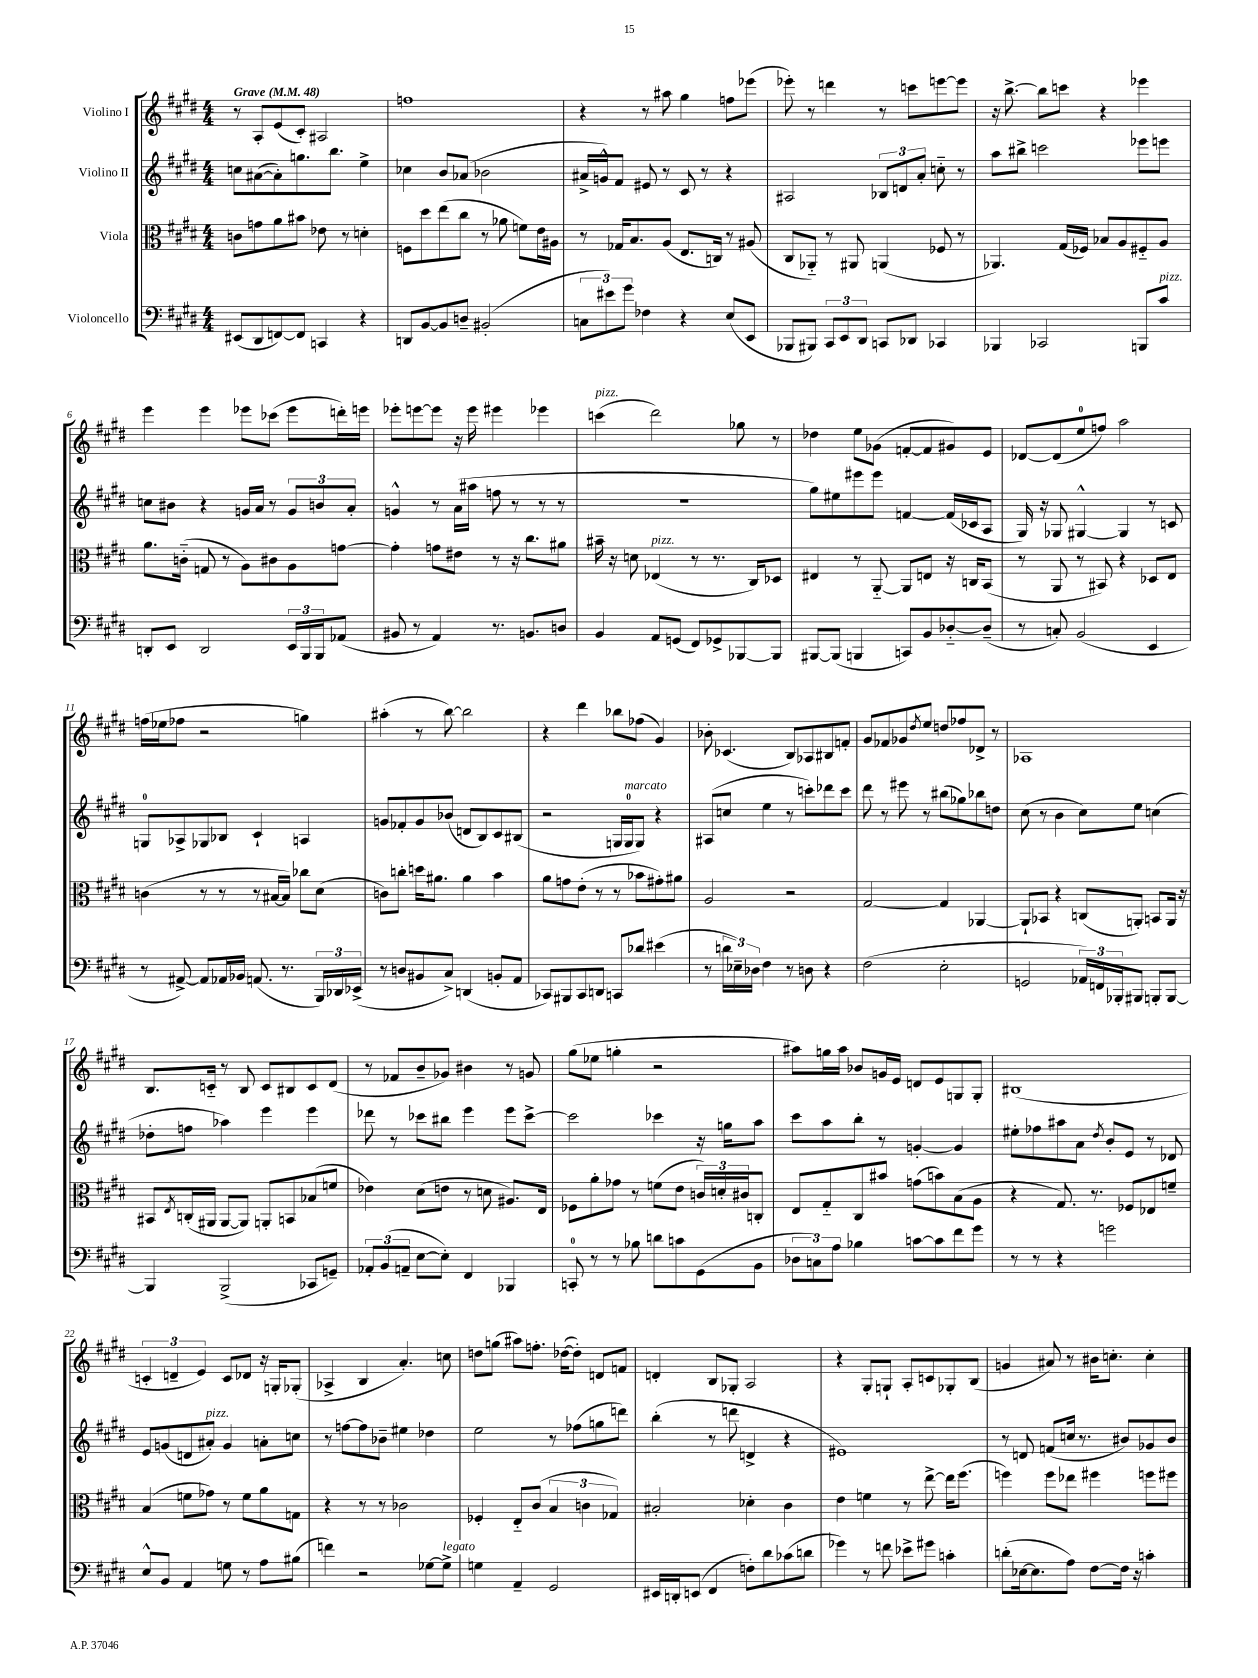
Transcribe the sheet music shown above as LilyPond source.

<<
\new StaffGroup <<
\new Staff = "s0" \with { instrumentName = "Violino I" } {
    \clef treble \key e \major \numericTimeSignature \time 4/4 \tempo "Grave" 4 = 48
    r8 a8-. e'8( cis'8-.) ais2 |
    f''1 |
    r4 r8 ais''8 gis''4 f''8 ees'''8( |
    ees'''8-.) r8 d'''4 r8 c'''8 e'''8~ e'''8 |
    r16 b''8.~-> b''8 c'''8 r4 ees'''4 |
    e'''4 e'''4 ees'''8 ces'''8( ees'''8 d'''16-.) e'''16 |
    ees'''8-. e'''8~ e'''8 r16 e'''16 eis'''4 ees'''4 |
    c'''4^\markup { \italic "pizz." }( dis'''2) ges''8 r8 |
    des''4 e''8 ges'8( f'8~-. f'8 gis'8) e'8 |
    des'8~ des'8( e''8-0 f''8) a''2 |
    f''16( ees''16 fes''8 r2 g''4) |
    ais''4-.( r8 b''8~) b''2 |
    r4 dis'''4 bes''8 fes''8( gis'4) |
    bes'8-. ces'4.( b8) aes8 bis8 f'8-. |
    gis'8 fes'8 ges'8 \acciaccatura { dis''8 } e''8 d''8 fes''8 des'8-> r8 |
    aes1 |
    b8. c'16-_ r8 b8 c'8 bis8 c'8 dis'8( |
    r8 fes'8 b'8-- ges'8) bis'4 r8 g'8 |
    gis''8( ees''8 g''4-. r2 |
    ais''8) g''16 ais''16 bes'8 g'16 e'16 d'8 e'8 g8 g8-. |
    bis1( |
    \tuplet 3/2 { c'4-. d'4-- e'4) } c'8 des'8 r16 g16-. ges8-.( |
    aes4-> b4 a'4.-.) c''8 |
    d''8 g''8( ais''8) f''8.-. des''16~( des''8-.) d'8 f'8 |
    d'4-. b8 ges8-. a2 |
    r4 gis8-. g8-! a8-. c'8 ges8-. b8( |
    g'4 ais'8) r8 bis'16 c''8.-. c''4-. \bar "|." |
}
\new Staff = "s1" \with { instrumentName = "Violino II" } {
    \clef treble \key e \major \numericTimeSignature \time 4/4
    c''8 ais'8~( ais'8-.) g''8. b''8. e''4-> |
    ces''4 b'8 aes'8( bes'2 |
    ais'16-> g'16-^) fis'8 eis'8 r8 cis'8 r8 r4 |
    ais2 \tuplet 3/2 { bes8 d'8 a'8-. } c''8-_ r8 |
    a''8 bis''8-> c'''2 ees'''8 e'''8 |
    c''8 bis'8 r4 g'16 a'16 r8 \tuplet 3/2 { g'8 b'8 a'8-. } |
    g'4-^ r8 a'16( ais''16 f''8 r8 r8 r8 |
    R1 |
    gis''8) eis''8 eis'''8 eis'''8 f'4~ f'16( ces'16 a8 |
    gis16) r16 ges8 gis4~-^ gis4 r8 c'8 |
    g8-0 aes8-> ges8 bes8 cis'4-! a4 |
    g'8 fes'8-. g'8 bes'8( d'8 b8) cis'8 bis8( |
    r2 g16 g16-0^\markup { \italic "marcato" } g8) r4 |
    ais8( c''8 e''4 r8 c'''8-.) des'''8 c'''8 |
    dis'''8 r8 eis'''8 r8 bis''8( ges''8) bes''8 d''8 |
    cis''8( r8 b'4 cis''8) e''8 c''4( |
    des''8-. f''8 aes''4) e'''4 e'''4 |
    des'''8 r8 ces'''8 bis''8 e'''4 e'''8 ces'''8~-> |
    ces'''2 ces'''4 r16 g''16 a''8 |
    cis'''8 a''8 b''8-. r8 g'4~-. g'4 |
    eis''8-. fes''8 ais''8 a'8 \acciaccatura { dis''8 } b'8-. e'8 r8 des'8 |
    e'8 g'8( d'8 ais'8-.^\markup { \italic "pizz." }) g'4 a'8-. c''8 |
    r8 f''8~ f''8 bes'8-- eis''4 des''4 |
    e''2 r8 fes''8( g''8 d'''8) |
    b''4-.( r8 d'''8 d'4-> r4 |
    eis'1) |
    r8 d'8 f'8( c''16 r8. bis'8) ges'8 bis'8 \bar "|." |
}
\new Staff = "s2" \with { instrumentName = "Viola" } {
    \clef alto \key e \major \numericTimeSignature \time 4/4
    c'8 g'8 a'8 bis'8 ees'8 r8 d'4-. |
    f8 dis''8 e''8( cis''8 r8 aes'8 f'8) e'16 ais16 |
    r8 ges16 b8. a8( e8. c16) r8 ais8( |
    cis8 aes,8-_) r8 ais,8 a,4( fes8 r8 |
    aes,4.) gis16( fes16) bes8 a8 fis8-_ a8 |
    a'8. c'16-_( g8 r8 a8) cis'8 a8 g'8~ |
    g'4-. g'8 eis'8 r8 r16 cis''8. ais'8 |
    bis'16-- r16 d'8 ees4^\markup { \italic "pizz." }( r8 r8. cis16) des8 |
    eis4 r8 a,8~-_ a,8 e8 r16 c16 b,8( |
    r8 a,8 r8 bis,8) r4 des8 e8 |
    c'4( r8 r8 r8 bis16~ bis16) ces''8 dis'8( |
    c'8) c''8-. d''16 ais'8. ais'4 b'4 |
    a'8 g'8 e'8-.( r8 r8 bes'8 gis'8-.) ais'8 |
    a2 r2 |
    gis2~ gis4 aes,4~ |
    aes,8-! bes,8 r4 c8( a,8-.) b,8 a,16 r16 |
    bis,8 \acciaccatura { e8 } c16-.( ais,16 ais,8~ ais,8) a,8-. b,8 bes8( f'8 |
    ees'4) dis'8( e'8 r8 d'8 ais8.) e16 |
    fes8 a'8-. ges'8 r8 f'8( e'8 \tuplet 3/2 { c'16) d'16-. cis'16 } c8-. |
    e8 gis8-_ cis8 bis'8 g'8( b'8) b8( a8 |
    r4 gis8.) r8. fes8 ees8 f'8-- |
    b4( f'8 ges'8) r8 f'8 a'8 g8 |
    r4 r8 r8 ces'2 |
    fes4-. e8-_ cis'8( \tuplet 3/2 { b4 c'4 ges4) } |
    bis2-. des'4-. cis'4 |
    e'4 f'4 r8 e''8~-> e''16 fis''8.( |
    f''4) f''8 ees''8 fis''4 f''8 fis''8 \bar "|." |
}
\new Staff = "s3" \with { instrumentName = "Violoncello" } {
    \clef bass \key e \major \numericTimeSignature \time 4/4
    eis,8( dis,8 f,8~) f,8 c,4 r4 |
    d,8 b,8~ b,8 d8-- bis,2-.( |
    \tuplet 3/2 { c8 eis'8) gis'8 } fes4 r4 e8( e,8 |
    bes,,8 bis,,8) \tuplet 3/2 { cis,8 e,8 dis,8 } c,8 des,8 ces,4 |
    bes,,4 ces,2 b,,8 cis'8^\markup { \italic "pizz." } |
    d,8-. e,8 d,2 \tuplet 3/2 { e,16 b,,16 b,,16 } aes,8( |
    bis,8 r8 a,4) r8. b,8. d8 |
    b,4 a,8 g,8( fis,8) ges,8-> bes,,8~ bes,,8 |
    bis,,8~ bis,,8( b,,4 c,8) b,8 des8~-_ des8--( |
    r8 c8-.) b,2( e,4 |
    r8 ais,8~->) ais,8 aes,16 bes,16 a,8.( r8. \tuplet 3/2 { b,,16) des,16 ees,16->( } |
    r8 d8 bis,8 cis8->) d,4( b,8-. a,8 |
    ces,8) bis,,8 ces,8 d,8 c,8 des'8 eis'4( |
    r8 \tuplet 3/2 { d'16 ees16--) des16 } fis4 r8 d8 r4 |
    fis2( e2-. |
    g,2 \tuplet 3/2 { aes,16) f,16 bes,,16-. } bis,,8 b,,8-. b,,8~ |
    b,,4 b,,2->( ces,8 g,8--) |
    \tuplet 3/2 { aes,8-. b,8( a,8-- } e8~ e8-.) fis,4 bes,,4 |
    c,8-0-. r8 r8 bes8 d'8 c'8 gis,8( b,8 |
    \tuplet 3/2 { des8 c8) a8 } bes4 c'8~ c'8 fis'8 gis'8 |
    r8 r8 r4 g'2 |
    e8-^ b,8 a,4 g8 r8 a8 bis8( |
    f'4) r2 ges8~ ges8->^\markup { \italic "legato" } |
    g4 a,4-- gis,2 |
    eis,16 d,16-. e,8( fis,4 f8-.) dis'8 ces'8( d'8 |
    ges'4) r8 f'8 ees'8-> gis'8 c'4-. |
    d'8-.( ees16~ ees8. a8) fis8~ fis16 r16 c'4-. \bar "|." |
}
>>
>>
